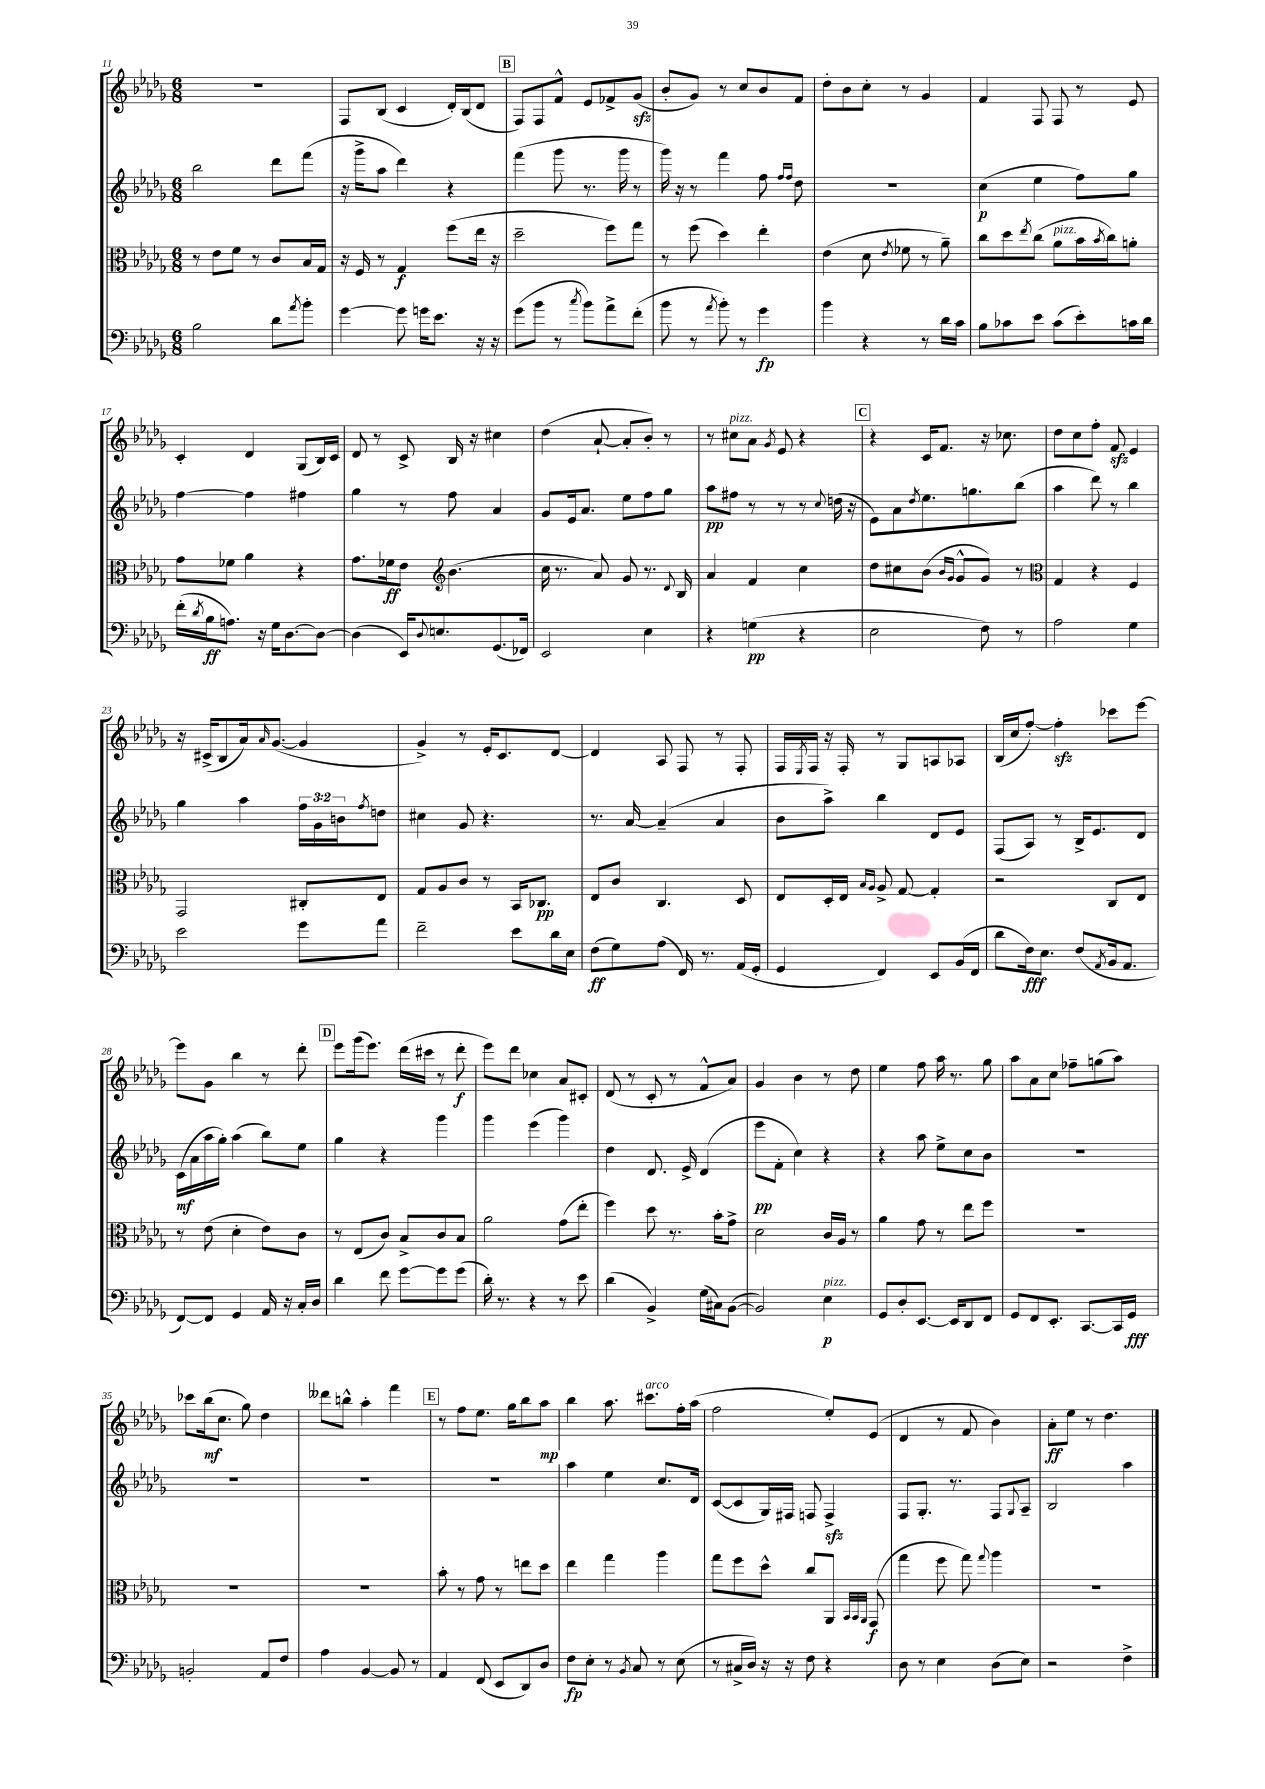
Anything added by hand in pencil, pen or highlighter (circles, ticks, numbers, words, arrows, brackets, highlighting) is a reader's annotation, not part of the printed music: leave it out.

**kern	**dynam	**kern	**dynam	**kern	**dynam	**kern	**dynam
*part4	*part4	*part3	*part3	*part2	*part2	*part1	*part1
*staff4	*staff4	*staff3	*staff3	*staff2	*staff2	*staff1	*staff1
*clefF4	*	*clefC3	*	*clefG2	*	*clefG2	*
*k[b-e-a-d-g-]	*	*k[b-e-a-d-g-]	*	*k[b-e-a-d-g-]	*	*k[b-e-a-d-g-]	*
*M6/8	*	*M6/8	*	*M6/8	*	*M6/8	*
=11	=11	=11	=11	=11	=11	=11	=11
2B-\	.	8r	.	2bb-\	.	2.r	.
.	.	8e-\L	.	.	.	.	.
.	.	8f\J	.	.	.	.	.
.	.	8r	.	.	.	.	.
8d-\L	.	8c/L	.	8ddd-\L	.	.	.
8qa-/	.	.	.	.	.	.	.
8b-'\J	.	16B-/L	.	(8fff\J	.	.	.
.	.	16G-/JJ	.	.	.	.	.
=12	=12	=12	=12	=12	=12	=12	=12
[4g-\	.	16r	.	16r	.	8F/L	.
.	.	16F/	.	16ggg-^\KL	.	.	.
.	.	8r	.	8aa-\J	.	(8B-/J	.
8g-\]	.	4G-/	f	4ddd-\)	.	4c/	.
16gn\KL	.	.	.	.	.	.	.
8.e-\J	.	.	.	.	.	.	.
.	.	(8ff\L	.	4r	.	16d-'/LL)	.
.	.	.	.	.	.	(16B-/J	.
16r	.	16ee-\Jk	.	.	.	8d-/J	.
16r	.	16r	.	.	.	.	.
!!LO:REH:place=s1:t=B
=13	=13	=13	=13	=13	=13	=13	=13
(8g-\L	.	2dd-~\	.	(4fff\	.	8F/L)	.
8b-\J	.	.	.	.	.	8F/	.
8r	.	.	.	8ggg-\	.	8f^^/J	.
8qcc/	.	.	.	.	.	.	.
8b-\L)	.	.	.	8.r	.	8e-/L	.
8a-^\	.	8ff\L)	.	.	.	8f-X^/	.
.	.	.	.	16ggg-\	.	.	.
(8f'\J	.	8gg-\J	.	8r	.	(8g-zz/J	.
=14	=14	=14	=14	=14	=14	=14	=14
8b-\	.	8r	.	16ggg-\)	.	8b-'/L	.
.	.	.	.	16r	.	.	.
8r	.	(8ff\	.	8r	.	8g-/J)	.
8qa-/	.	.	.	.	.	.	.
8b-'\)	.	4dd-\)	.	4fff\	.	8r	.
8r	.	.	.	.	.	8cc/L	.
4g-\	fp	4ee-'\	.	8ff\	.	8b-/	.
.	.	.	.	16qqff/LL	.	.	.
.	.	.	.	16qqff/JJ	.	.	.
.	.	.	.	8dd-\	.	8f/J	.
=15	=15	=15	=15	=15	=15	=15	=15
4b-\	.	(4e-\	.	2.r	.	8dd-'\L	.
.	.	.	.	.	.	8b-\	.
4r	.	8d-\	.	.	.	8cc'\J	.
.	.	8qe-/	.	.	.	.	.
.	.	8f-X\	.	.	.	8r	.
8r	.	8r	.	.	.	4g-/	.
16d-\LL	.	8a-~\)	.	.	.	.	.
16c\JJ	.	.	.	.	.	.	.
=16	=16	=16	=16	=16	=16	=16	=16
8B-\L	.	8cc\L	.	(4cc\	p	4f/	.
8c-X\	.	8dd-\	.	.	.	.	.
.	.	8qee-/	.	.	.	.	.
8e-\J	.	(8cc\J	.	4ee-\	.	8F/	.
!	!	!LO:TX:a:i:t=pizz.	!	!	!	!	!
(8c-\L	.	8a-\L	.	.	.	8F/	.
8e-'\)	.	16b-\L	.	8ff\L)	.	8r	.
.	.	8qb-/	.	.	.	.	.
.	.	16cc\J)	.	.	.	.	.
16cn\L	.	8an'\J	.	8gg-\J	.	8e-/	.
16d-\JJ	.	.	.	.	.	.	.
!!LO:LB:g=z
=17	=17	=17	=17	=17	=17	=17	=17
(16f'\LL	.	8g-\L	.	[4ff\	.	4c'/	.
8qd-/	.	.	.	.	.	.	.
16B-\J	ff	.	.	.	.	.	.
8.An\J)	.	8f-X\J	.	.	.	.	.
.	.	4a-\	.	4ff\]	.	4d-/	.
16r	.	.	.	.	.	.	.
16G-\KL	.	.	.	.	.	.	.
[8.D-\	.	.	.	.	.	.	.
.	.	4r	.	4ff#X\	.	(8G-/L	.
8D-\J_	.	.	.	.	.	16B-/L)	.
.	.	.	.	.	.	16c/JJ	.
=18	=18	=18	=18	=18	=18	=18	=18
(4D-\]	.	8.g-\L	.	4gg-\	.	8d-/	.
.	.	.	.	.	.	8r	.
.	.	16f-X\k	ff	.	.	.	.
16EE-/KL)	.	8e-\J	.	8r	.	8c^/	.
8qqD-/	.	.	.	.	.	.	.
8.En/	.	.	.	.	.	.	.
*	*	*clefG2	*	*	*	*	*
.	.	(4.b-\	.	8ff\	.	16B-/	.
.	.	.	.	.	.	16r	.
(8.GG-/	.	.	.	4a-/	.	4cc#X\	.
16FF-X/Jk)	.	.	.	.	.	.	.
=19	=19	=19	=19	=19	=19	=19	=19
2EE-/	.	16cc\	.	8g-/L	.	(4dd-\	.
.	.	8.r	.	.	.	.	.
.	.	.	.	16e-/k	.	.	.
.	.	.	.	8.a-/J	.	.	.
.	.	8a-/)	.	.	.	[8a-`/	.
.	.	8g-/	.	8ee-\L	.	8a-'/L]	.
4E-\	.	8.r	.	8ff\	.	8b-'/J)	.
.	.	.	.	8gg-\J	.	8r	.
.	.	8qqd-/	.	.	.	.	.
.	.	16B-/	.	.	.	.	.
=20	=20	=20	=20	=20	=20	=20	=20
4r	.	4a-/	.	8aa-\L	pp	8r	.
!	!	!	!	!	!	!LO:TX:a:i:t=pizz.	!
.	.	.	.	8ff#X\J	.	8cc#X\L	.
(4Gn\	pp	4f/	.	8r	.	8a-\J	.
.	.	.	.	.	.	8qg-/	.
.	.	.	.	8r	.	8e-/	.
4r	.	4cc\	.	8r	.	4r	.
.	.	.	.	8qqcc/	.	.	.
.	.	.	.	(16ddn\	.	.	.
.	.	.	.	16r	.	.	.
!!LO:REH:place=s1:t=C
=21	=21	=21	=21	=21	=21	=21	=21
2E-\	.	8dd-\L	.	8e-\L)	.	4r	.
.	.	8cc#X\	.	8a-\	.	.	.
.	.	.	.	8qdd-/	.	.	.
.	.	(8b-\J	.	8.ee-\	.	16c/KL	.
.	.	.	.	.	.	8.f/J	.
.	.	16qqb-/LL	.	.	.	.	.
.	.	16qqg-/JJ	.	.	.	.	.
.	.	8g-^^/L	.	.	.	.	.
.	.	.	.	8.ggn\	.	.	.
8F\)	.	8g-/J)	.	.	.	16r	.
.	.	.	.	.	.	8.cc-X\	.
8r	.	8r	.	(8bb-\J	.	.	.
=22	=22	=22	=22	=22	=22	=22	=22
*	*	*clefC3	*	*	*	*	*
2A-\	.	4G-/	.	4aa-\	.	8dd-\L	.
.	.	.	.	.	.	8cc\	.
.	.	4r	.	8ddd-\)	.	8ff'\J	.
.	.	.	.	8r	.	8fzz/	.
4G-\	.	4F/	.	4bb-\	.	4e-/	.
!!LO:LB:g=z
=23	=23	=23	=23	=23	=23	=23	=23
2e-\	.	2GG-/	.	4gg-\	.	16r	.
.	.	.	.	.	.	(16c#X^/KL	.
.	.	.	.	.	.	8B-/	.
.	.	.	.	4aa-\	.	16a-/k)	.
.	.	.	.	.	.	16qqa-/	.
.	.	.	.	.	.	([8.g-/J	.
8g-\L	.	8C#X'/L	.	24ff\LL	.	4g-/]	.
.	.	.	.	24g-\	.	.	.
.	.	.	.	24bn\J	.	.	.
.	.	.	.	8qff/	.	.	.
8a-\J	.	8E-/J	.	8ddn\J	.	.	.
=24	=24	=24	=24	=24	=24	=24	=24
2f~\	.	8G-/L	.	4cc#X\	.	4g-^/)	.
.	.	8A-/	.	.	.	.	.
.	.	8c/J	.	8g-/	.	8r	.
.	.	8r	.	4.r	.	16e-'/KL	.
.	.	.	.	.	.	8.c/	.
8e-\L	.	16BB-/KL	.	.	.	.	.
.	.	8.C-X/J	pp	.	.	.	.
16d-\L	.	.	.	.	.	[8d-/J	.
16E-\JJ	.	.	.	.	.	.	.
=25	=25	=25	=25	=25	=25	=25	=25
(8F\L	ff	8E-/L	.	8.r	.	4d-/]	.
8G-\)	.	8c/J	.	.	.	.	.
.	.	.	.	[16a-/	.	.	.
(8A-\J	.	4.C/	.	(4a-~/]	.	8A-/	.
16FF/)	.	.	.	.	.	8F/	.
8.r	.	.	.	.	.	.	.
.	.	.	.	4a-/	.	8r	.
(16AA-/LL	.	8D-/	.	.	.	8F'/	.
16GG-'/JJ	.	.	.	.	.	.	.
=26	=26	=26	=26	=26	=26	=26	=26
4GG-/	.	8E-/L	.	8b-\L	.	16F/LL	.
.	.	.	.	.	.	8qE-/	.
.	.	.	.	.	.	16F/JJ	.
.	.	16D-'/L	.	8aa-^\J)	.	16r	.
.	.	16E-/JJ	.	.	.	16F'/	.
.	.	16qqB-/LL	.	.	.	.	.
.	.	16qqA-/JJ	.	.	.	.	.
4FF/)	.	8A-^/	.	4bb-\	.	8r	.
.	.	[8G-/	.	.	.	8G-/L	.
8EE-/L	.	4G-'/]	.	8d-/L	.	8An/	.
(16BB-/L	.	.	.	8e-/J	.	8A-X/J	.
16FF/JJ	.	.	.	.	.	.	.
=27	=27	=27	=27	=27	=27	=27	=27
8d-\L	.	2r	.	(8F/L	.	(16B-/LL	.
.	.	.	.	.	.	16cc/J	.
16F\k)	fff	.	.	8A-/J)	.	[8ff'/J)	.
8.E-\J	.	.	.	.	.	.	.
.	.	.	.	8r	.	4ffzz'\]	.
(8F/L	.	.	.	16B-^/KL	.	.	.
.	.	.	.	8.e-/	.	.	.
8qAA-/	.	.	.	.	.	.	.
16BB-/k	.	8C/L	.	.	.	8ccc-X\L	.
8.AA-/J	.	.	.	.	.	.	.
.	.	8E-/J	.	8d-/J	.	[8eee-\J	.
!!LO:LB:g=z
=28	=28	=28	=28	=28	=28	=28	=28
[8FF/L)	.	8r	.	(16c\LL	mf	8eee-\L]	.
.	.	.	.	16a-\	.	.	.
8FF/J]	.	(8e-\	.	16aa-\	.	8g-\J	.
.	.	.	.	16gg-'\JJ)	.	.	.
4GG-/	.	4d-'\	.	(4aa-\	.	4bb-\	.
16AA-/	.	8e-\L)	.	8bb-\L)	.	8r	.
16r	.	.	.	.	.	.	.
16C'/LL	.	8c\J	.	8ee-\J	.	8ddd-'\	.
16D-/JJ	.	.	.	.	.	.	.
!!LO:REH:place=s1:t=D
=29	=29	=29	=29	=29	=29	=29	=29
4d-\	.	8r	.	4gg-\	.	8eee-\L	.
.	.	(8E-/L	.	.	.	(16ggg-\k	.
.	.	.	.	.	.	8.eee-\J)	.
8f\	.	8c/J)	.	4r	.	.	.
[8g-\L	.	8B-^/L	.	.	.	(16ddd-\LL	.
.	.	.	.	.	.	16ccc#X\JJ	.
8g-\]	.	8c/	.	4ggg-\	.	8r	.
(8g-\J	.	8B-/J	.	.	.	8ddd-'\	f
=30	=30	=30	=30	=30	=30	=30	=30
16d-'\)	.	2a-\	.	4ggg-\	.	8eee-\L)	.
8.r	.	.	.	.	.	.	.
.	.	.	.	.	.	8ddd-\J	.
4r	.	.	.	(4eee-\	.	4cc-X\	.
8r	.	(8g-\L	.	4ggg-\)	.	8a-/L	.
8e-\	.	8ee-'\J	.	.	.	8c#X'/J	.
=31	=31	=31	=31	=31	=31	=31	=31
(4d-\	.	4ff\)	.	4dd-\	.	(8d-/	.
.	.	.	.	.	.	8r	.
4BB-^/)	.	8dd-\	.	8.d-/	.	8c'/	.
.	.	8.r	.	.	.	8r	.
.	.	.	.	16e-^/	.	.	.
(16G-\LL	.	.	.	(4d-/	.	8f^^/L	.
16C#X\J)	.	16b-'\KL	.	.	.	.	.
([8BB-\J	.	8g-^\J	.	.	.	8a-/J)	.
=32	=32	=32	=32	=32	=32	=32	=32
2BB-/])	.	2d-\	.	8eee-\L	pp	4g-/	.
.	.	.	.	8f'\J	.	.	.
.	.	.	.	4cc\)	.	4b-\	.
!LO:TX:a:i:t=pizz.	!	!	!	!	!	!	!
4E-\	p	16c/LL	.	4r	.	8r	.
.	.	16A-/JJ	.	.	.	.	.
.	.	8r	.	.	.	8dd-\	.
=33	=33	=33	=33	=33	=33	=33	=33
8GG-/L	.	4a-\	.	4r	.	4ee-\	.
8D-'/	.	.	.	.	.	.	.
[8.EE-/J	.	8g-\	.	8aa-\	.	8ff\	.
.	.	8r	.	8ee-^\L	.	16aa-\	.
16EE-/KL]	.	.	.	.	.	8.r	.
8DD-/	.	8ee-\L	.	8cc\	.	.	.
8FF/J	.	8ff\J	.	8b-\J	.	8gg-\	.
=34	=34	=34	=34	=34	=34	=34	=34
8GG-/L	.	2.r	.	2.r	.	8aa-\L	.
8FF/	.	.	.	.	.	8a-\	.
8.EE-'/J	.	.	.	.	.	8cc\J	.
.	.	.	.	.	.	8ff-X~\L	.
[8.CC/L	.	.	.	.	.	.	.
.	.	.	.	.	.	(8ggn\	.
16CC/L]	.	.	.	.	.	8aa-\J)	.
16GG-/JJ	fff	.	.	.	.	.	.
!!LO:LB:g=z
=35	=35	=35	=35	=35	=35	=35	=35
2BBn'/	.	2.r	.	2.r	.	8ccc-X\L	.
.	.	.	.	.	.	(16bb-\k	mf
.	.	.	.	.	.	8.cc\J	.
.	.	.	.	.	.	8gg-\)	.
8AA-/L	.	.	.	.	.	4dd-\	.
8F/J	.	.	.	.	.	.	.
=36	=36	=36	=36	=36	=36	=36	=36
4A-\	.	2.r	.	2.r	.	8ddd--X\L	.
.	.	.	.	.	.	8bbn^^\J	.
[4BB-/	.	.	.	.	.	4aa-'\	.
8BB-/]	.	.	.	.	.	4fff\	.
8r	.	.	.	.	.	.	.
!!LO:REH:place=s1:t=E
=37	=37	=37	=37	=37	=37	=37	=37
4AA-/	.	8b-'\	.	2.r	.	8r	.
.	.	8r	.	.	.	8ff\L	.
(8FF/	.	8g-\	.	.	.	8.ee-\J	.
8EE-/L	.	8r	.	.	.	.	.
.	.	.	.	.	.	16gg-\KL	.
8DD-/)	.	8een\L	.	.	.	8bb-\	.
8D-/J	.	8dd-\J	.	.	.	8aa-\J	mp
=38	=38	=38	=38	=38	=38	=38	=38
8F\L	fp	4ee-\	.	4aa-\	.	4bb-\	.
8E-'\J	.	.	.	.	.	.	.
8r	.	4gg-\	.	4ee-\	.	8.aa-\	.
8qBB-/	.	.	.	.	.	.	.
8C/	.	.	.	.	.	.	.
!	!	!	!	!	!	!LO:TX:a:i:t=arco	!
.	.	.	.	.	.	8.ccc#X\L	.
8r	.	4aa-\	.	8.cc/L	.	.	.
(8E-\	.	.	.	.	.	16ff'\L	.
.	.	.	.	16d-/Jk	.	(16aa-\JJ	.
=39	=39	=39	=39	=39	=39	=39	=39
8r	.	8gg-\L	.	([8c/L	.	2ff\	.
16C#X^/LL	.	8ff\	.	8c/]	.	.	.
16D-/JJ)	.	.	.	.	.	.	.
16r	.	8dd-^^\J	.	16G-/L)	.	.	.
16r	.	.	.	16F#X/JJ	.	.	.
8F\	.	8cc/L	.	8Fn/	.	.	.
4r	.	8AA-/J	.	4Fzz^/	.	8ee-'/L)	.
.	.	32qqBB-/LLL	.	.	.	.	.
.	.	32qqBB-/	.	.	.	.	.
.	.	32qqAA-/JJJ	.	.	.	.	.
.	.	(8GG-/	f	.	.	(8e-/J	.
=40	=40	=40	=40	=40	=40	=40	=40
8D-\	.	4gg-\	.	8F/L	.	4d-/	.
8r	.	.	.	8.G-'/J	.	.	.
4E-\	.	8ff\	.	.	.	8r	.
.	.	.	.	8.r	.	.	.
.	.	8gg-\)	.	.	.	8f/	.
.	.	8qqgg-/	.	.	.	.	.
(8D-\L	.	4aa-\	.	8F/L	.	4b-\)	.
.	.	.	.	8qqG-/	.	.	.
8E-\J)	.	.	.	8A-~/J	.	.	.
=41	=41	=41	=41	=41	=41	=41	=41
2r	.	2.r	.	2B-/	.	8a-'\L	ff
.	.	.	.	.	.	8ee-\J	.
.	.	.	.	.	.	8r	.
.	.	.	.	.	.	4.dd-\	.
4F^\	.	.	.	4aa-\	.	.	.
==	==	==	==	==	==	==	==
*-	*-	*-	*-	*-	*-	*-	*-
